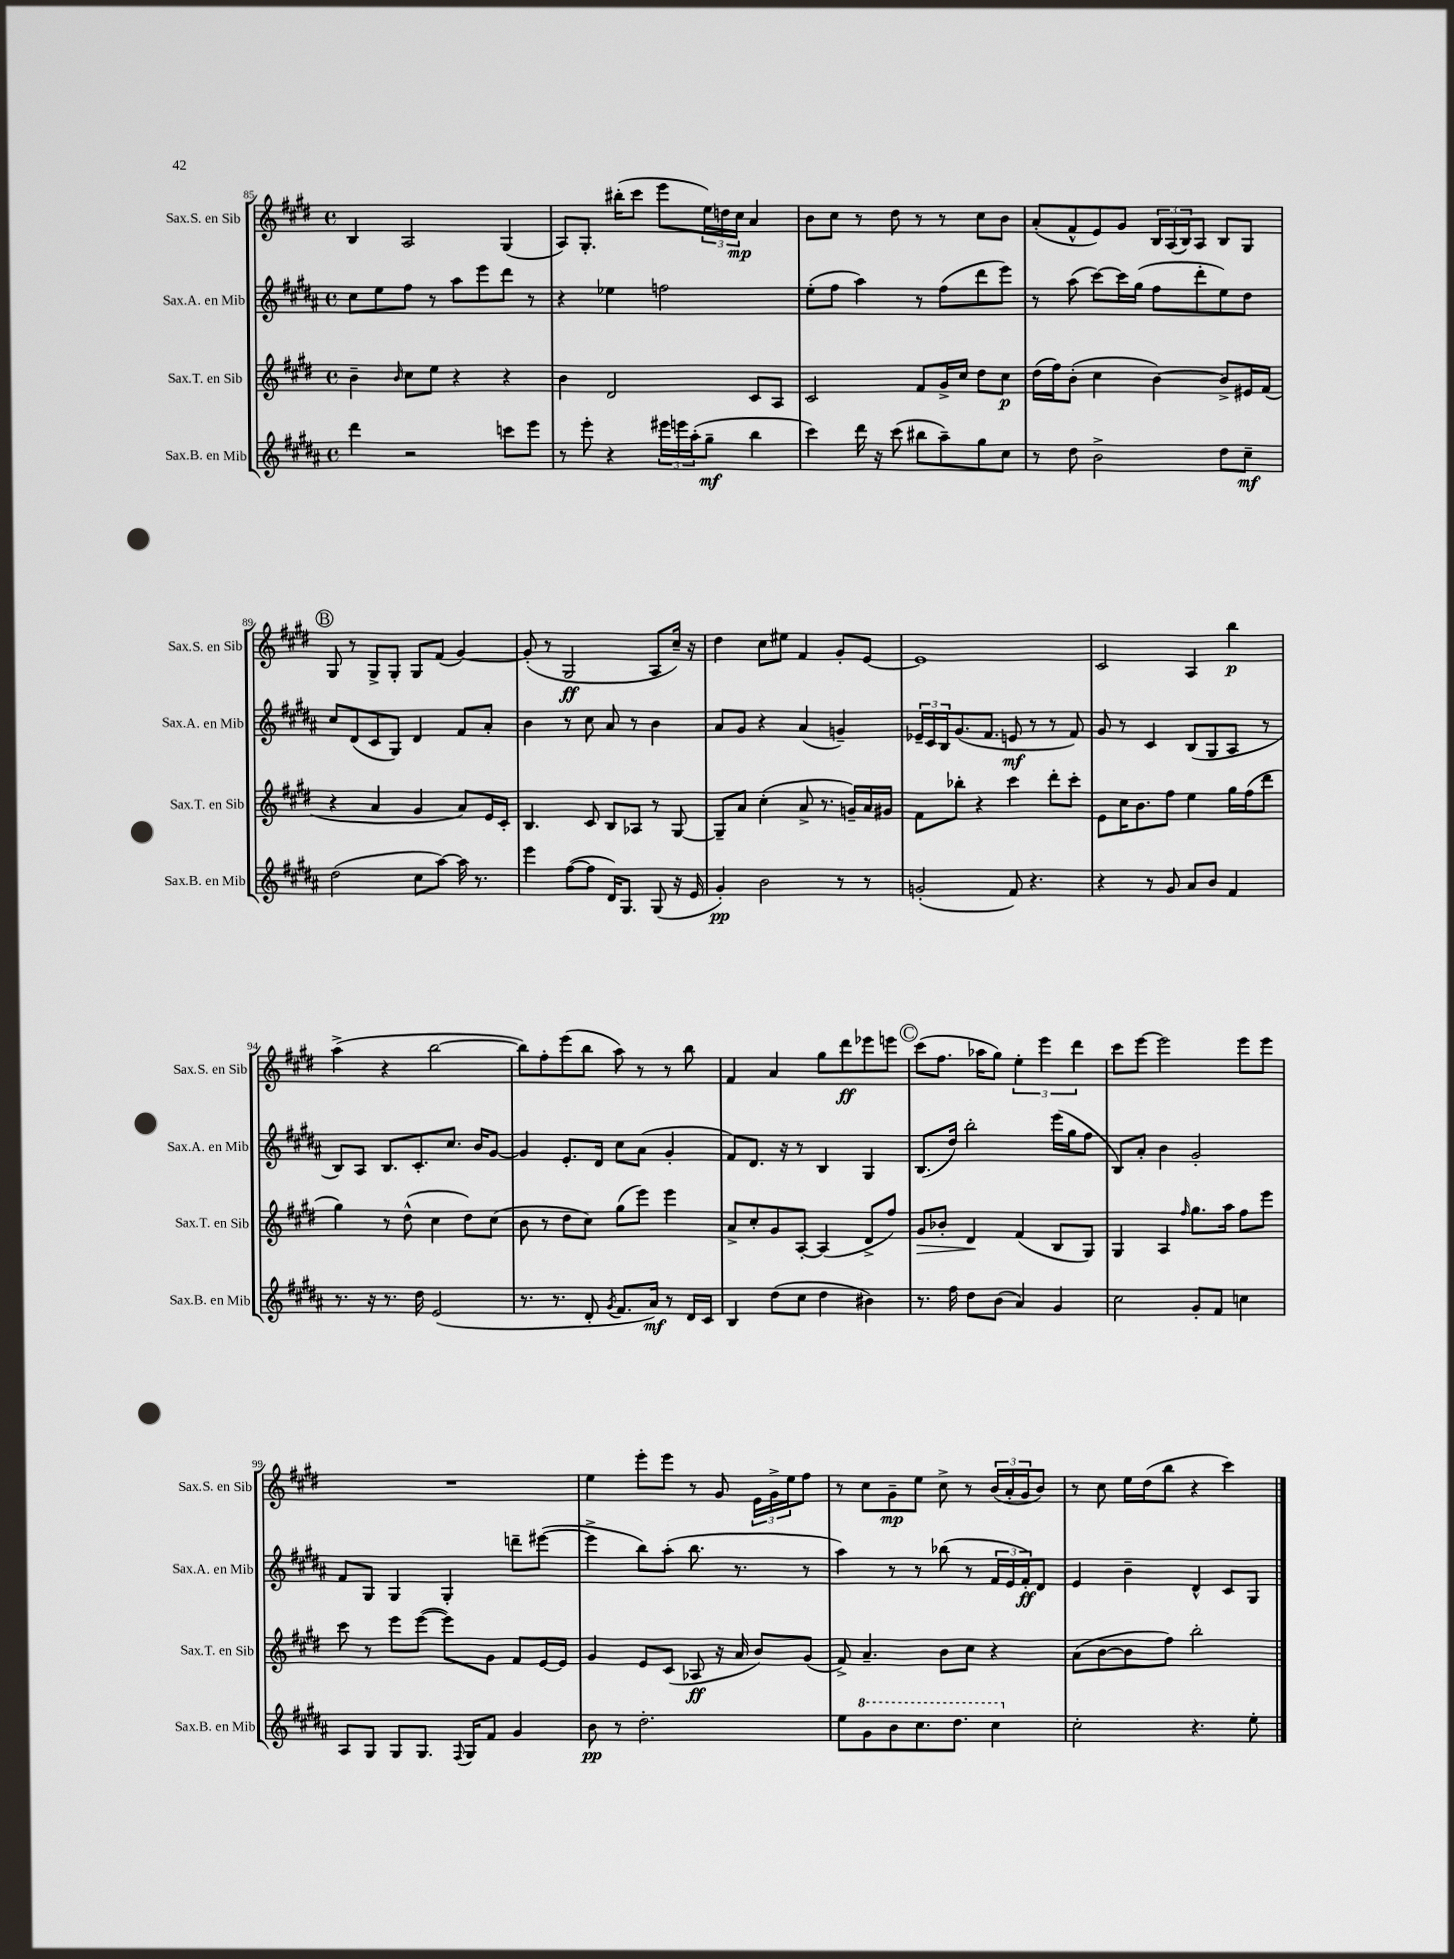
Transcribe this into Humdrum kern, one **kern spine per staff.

**kern	**kern	**kern	**kern
*staff4	*staff3	*staff2	*staff1
*clefG2	*clefG2	*clefG2	*clefG2
*k[f#c#g#d#a#]	*k[f#c#g#d#]	*k[f#c#g#d#a#]	*k[f#c#g#d#]
*M4/4	*M4/4	*M4/4	*M4/4
*met(c)	*met(c)	*met(c)	*met(c)
4ddd#	4b~	8cc#	4B
.	.	8ee	.
.	16qqb	.	.
2r	8cc#	8ff#	2A
.	8ee	8r	.
.	4r	8aa#	.
.	.	8eee	.
8ccc	4r	8ddd#	(4G#
8eee	.	8r	.
=	=	=	=
8r	4b	4r	8A)
8eee'	.	.	8.G#'
4r	2d#	4ee-	.
.	.	.	(16bb#'
.	.	.	8ccc#
24eee#	.	2ff	8eee
24eee	.	.	.
(24aa#'	.	.	.
8gg#~	.	.	24ee)
.	.	.	24dd
.	.	.	24cc#
4bb	8c#	.	4a
.	8A	.	.
=	=	=	=
4ccc#)	2c#	(8ee'	8b
.	.	8ff#	8cc#
16ddd#	.	4aa#)	8r
16r	.	.	.
(8ccc#	.	.	8dd#
8bb#	8f#	8r	8r
8aa#~)	16g#^	(8ff#	8r
.	16cc#	.	.
8gg#	8dd#	8ddd#	8cc#
8cc#	8cc#	8eee)	8b
=	=	=	=
8r	(16dd#	8r	(8a'
.	16ff#)	.	.
8dd#	(8b'	(8aa#	8f#^^
2b^	4cc#	[8ccc#)	8e)
.	.	16ccc#]	8g#
.	.	(16gg#	.
.	[4b)	8ff#	24B
.	.	.	(24A
.	.	.	24B)
.	.	8ddd#'	8A
8dd#	8b^]	8ee)	8B
8cc#~	16e#	8dd#	8G#
.	(16f#	.	.
=	=	=	=
(2dd#	4r	8cc#	8G#
.	.	(8d#	8r
.	4a	8c#	8G#^
.	.	8G#)	8G#'
8cc#	4g#	4d#	8G#
[8aa#)	.	.	(8f#
16aa#]	8a)	8f#	[4g#)
8.r	.	.	.
.	16e	8a#'	.
.	16c#'	.	.
=	=	=	=
4eee	4.B	4b	(8g#']
.	.	.	8r
([8ff#	.	8r	2G#
8ff#]	8c#	8cc#	.
16d#)	8B	8a#	.
8.G#	.	.	.
.	8A-	8r	.
(8G#	8r	4b	8A
16r	[8G#	.	16cc#~)
16e	.	.	16r
=	=	=	=
4g#')	8G#~]	8a#	4dd#
.	8a	8g#	.
2b	(4cc#'	4r	8cc#
.	.	.	8ee#
.	8a^	(4a#	4f#
.	8.r	.	.
8r	.	4g~)	8g#'
.	16g~)	.	.
8r	16a	.	[8e
.	16g#	.	.
=	=	=	=
(2g'	8f#	24e-~	1e]
.	.	24c#	.
.	.	24B	.
.	8bb-'	(8.g#	.
.	4r	.	.
.	.	8.f#	.
8f#)	4ccc#	8e	.
4.r	.	8r	.
.	8ddd#'	8r	.
.	8ccc#'	8f#)	.
=	=	=	=
4r	8e	8g#	2c#
.	16cc#	8r	.
.	8.b	.	.
8r	.	4c#	.
8g#	8ff#	.	.
8a#	4ee	(8B	4A
8b	.	8G#	.
4f#	16gg#	8A#	4bb
.	(16ff#	.	.
.	8ddd#	8r	.
=	=	=	=
8.r	4gg#)	8B)	(4aa^
.	.	8A#	.
16r	.	.	.
8.r	8r	8.B	4r
.	(8dd#^^	.	.
16dd#	.	8.c#'	.
(2e	4cc#	.	[2bb
.	.	8.cc#	.
.	8dd#)	.	.
.	.	16b	.
.	(8cc#	[8g#	.
=	=	=	=
8.r	8b	4g#]	8bb])
.	8r	.	8ff#'
8.r	.	.	.
.	8dd#	8.e'	(8eee
8d#'	8cc#)	.	8bb
.	.	16d#	.
8qg#	.	.	.
8.f#	(8gg#	8cc#	8aa)
.	8eee)	(8a#	8r
16a#)	.	.	.
8r	4eee	4g#'	8r
16d#	.	.	8bb
16c#	.	.	.
=	=	=	=
4B	8a^	8f#)	4f#
.	8cc#'	8.d#	.
(8dd#	8g#	.	4a
.	.	16r	.
8cc#	[8A'	8r	.
4dd#	(4A]	4B	8gg#
.	.	.	8ddd#
4b#)	8d#^	4G#	8eee-
.	8ff#)	.	8eee
=	=	=	=
8.r	8g#	(8.B	(8ccc#
.	8b-'	.	8.ff#
16ff#	.	16dd#)	.
8dd#	4d#	2bb'	.
.	.	.	16aa-
(8b	.	.	8gg#)
4a#)	(4f#	.	6ee'
.	.	.	6eee
4g#	8B	(16eee	.
.	.	16gg#	.
.	.	.	6ddd#
.	8G#)	8ff#	.
=	=	=	=
2cc#	4G#	8B)	8ccc#
.	.	8a#'	[8eee
.	4A	4b	2eee]
.	16qqff#	.	.
8g#'	8.gg#	2g#'	.
8f#	.	.	.
.	16aa	.	.
4cc	8ff#	.	8eee
.	8eee	.	8eee
=	=	=	=
8A#	8ccc#	8f#	1r
8G#	8r	8G#	.
8G#	8eee	4G#	.
8.G#	([8eee	.	.
.	8eee])	4G#'	.
8qqF#	.	.	.
16G#	.	.	.
8f#	8g#	.	.
4g#	8f#	8ddd~	.
.	[16e	([8eee#	.
.	16e]	.	.
=	=	=	=
8b	4g#	4eee#^]	4ee
8r	.	.	.
2.dd#'	8e	8bb)	8eee'
.	(8c#	(8aa#'	8eee
.	8A-	8.bb	8r
.	16r	.	8g#
.	16a	8.r	.
.	8b)	.	24e
.	.	.	24g#^
.	.	.	24ee
.	(8g#	8r	8ff#
=	=	=	=
8ee	8f#^)	4aa#)	8r
8gg#	4.a~	.	8cc#
8bb	.	8r	8g#~
8.ccc#	.	8r	8ee
.	8b	(8bb-	8cc#^
8.ddd#	.	.	.
.	8cc#	8r	8r
4ccc#	4r	24f#	(24b
.	.	24e	24a'
.	.	24f#')	24g#
.	.	8d#	8b)
=	=	=	=
2cc#'	(8a	4e	8r
.	[8b	.	8cc#
.	8b]	4b~	16ee
.	.	.	(16dd#
.	8ff#)	.	8bb
4.r	2bb'	4d#^^	4r
.	.	8c#	4ccc#)
8ee'	.	8G#	.
==	==	==	==
*-	*-	*-	*-
